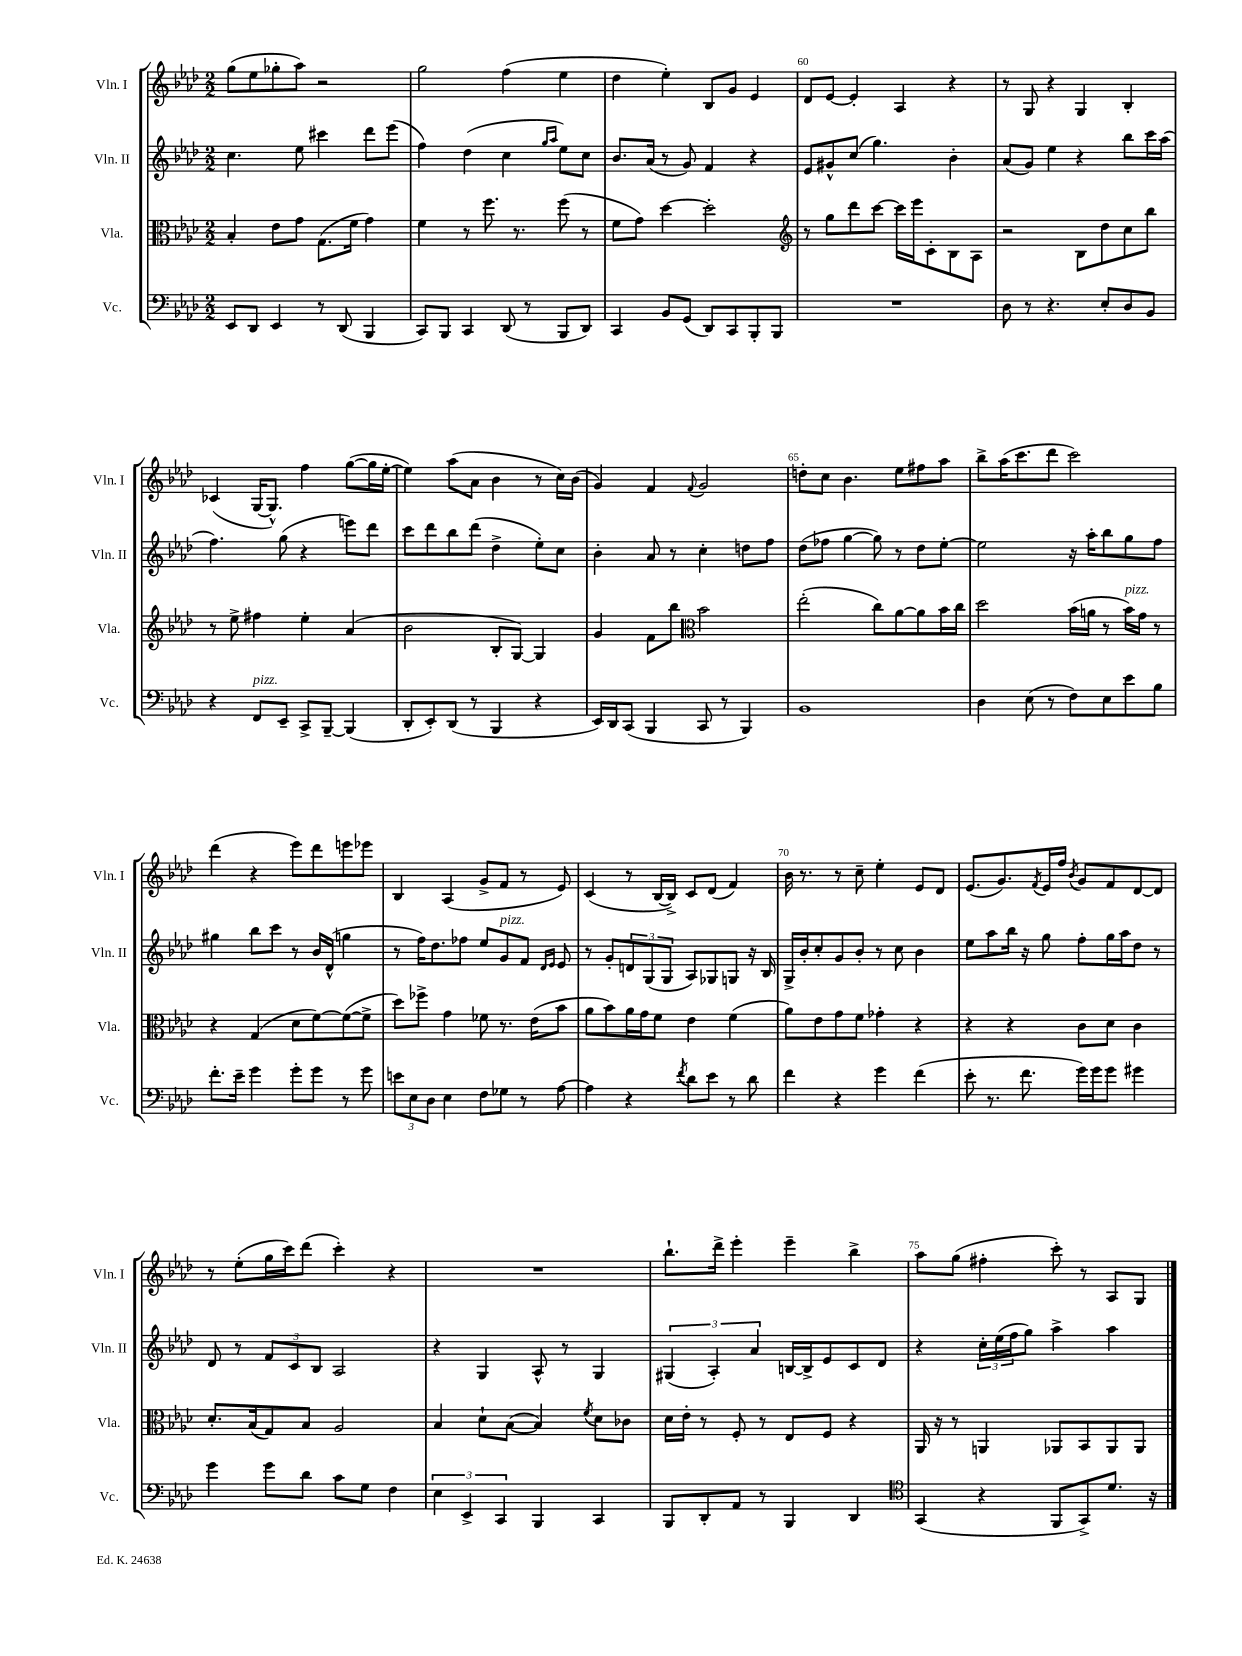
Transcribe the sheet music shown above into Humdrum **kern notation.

**kern	**kern	**kern	**kern
*staff4	*staff3	*staff2	*staff1
*clefF4	*clefC3	*clefG2	*clefG2
*k[b-e-a-d-]	*k[b-e-a-d-]	*k[b-e-a-d-]	*k[b-e-a-d-]
*M2/2	*M2/2	*M2/2	*M2/2
8EE-/L	4B-'/	4.cc\	(8gg\L
8DD-/J	.	.	8ee-\
4EE-/	8e-\L	.	8gg-'\
.	8g\J	8ee-\	8aa-\J)
8r	(8.G\L	4ccc#\	2r
(8DD-/	.	.	.
.	16f\Jk	.	.
4BBB-/	4g\)	8ddd-\L	.
.	.	(8eee-\J	.
=	=	=	=
8CC/L)	4f\	4ff\)	2gg\
8BBB-/J	.	.	.
4CC/	8r	(4dd-\	.
.	8.ff\	.	.
(8DD-/	.	4cc\	(4ff\
.	8.r	.	.
8r	.	.	.
.	.	16qqgg/LL	.
.	.	16qqaa-/JJ	.
8BBB-/L	(8ff\	8ee-\L)	4ee-\
8DD-/J)	8r	8cc\J	.
=	=	=	=
4CC/	8f\L	8.b-/L	4dd-\
.	8g\J)	.	.
.	.	(16a-/Jk	.
8BB-/L	[4dd-\	8r	4ee-'\)
(8GG/J	.	8g/)	.
8DD-/L)	2dd-'\]	4f/	8B-/L
8CC/	.	.	8g/J
8BBB-'/	.	4r	4e-/
8BBB-/J	.	.	.
=	=	=	=
*	*clefG2	*	*
1r	8r	8e-/L	8d-/L
.	8gg\L	8g#^^/	[8e-/J
.	8ddd-\	(8cc/J	4e-'/]
.	[8ccc\J	4.gg\)	.
.	16ccc\]LL	.	4A-/
.	16eee-\J	.	.
.	8c'\	.	.
.	8B-\	4b-'\	4r
.	8A-\J	.	.
=	=	=	=
8D-\	2r	(8a-/L	8r
8r	.	8g/J)	8G/
4.r	.	4ee-\	4r
.	8B-\L	4r	4G/
8E-'/L	8dd-\	.	.
8D-/	8cc\	8bb-\L	4B-'/
8BB-/J	8bb-\J	16ccc\L	.
.	.	(16aa-\JJ	.
=	=	=	=
4r	8r	4.ff\)	(4c-/
.	8ee-^\	.	.
8FF/L	4ff#\	.	[16G/LK
.	.	.	8.G^^/]J)
8EE-~/J	.	(8gg\	.
8CC^/L	4ee-'\	4r	4ff\
[8BBB-~/J	.	.	.
(4BBB-/]	(4a-/	8eee\L)	([8gg\L
.	.	8ddd-\J	16gg\]L
.	.	.	[16ee-'\JJ
=	=	=	=
8DD-'/L	2b-\	8ccc\L	4ee-\])
8EE-'/)	.	8ddd-\	.
(8DD-/J	.	8bb-\	(8aa-\L
8r	.	(8ddd-\J	8a-\J
4BBB-/	8B-'/L	4dd-^\	4b-\
.	[8G/J)	.	.
4r	4G/]	8ee-'\L)	8r
.	.	8cc\J	16cc\LL)
.	.	.	(16b-\JJ
=	=	=	=
16EE-/LL)	4g/	4b-'\	4g/)
16DD-/J	.	.	.
(8CC/J	.	.	.
4BBB-/	8f\L	8a-/	4f/
.	8bb-\J	8r	.
*	*clefC3	*	*
.	.	.	8qqf/
8CC/	2b-\	4cc'\	2g/
8r	.	.	.
4BBB-/)	.	8dd\L	.
.	.	8ff\J	.
=	=	=	=
1BB-	(2ee-'\	(8dd-\L	8dd'\L
.	.	8ff-\J	8cc\J
.	.	[4gg\	4.b-\
.	8cc\L)	8gg\])	.
.	[8a-\	8r	8ee-\L
.	8a-\]	8dd-\L	8ff#\
.	16b-\L	[8ee-'\J	8aa-\J
.	16cc\JJ	.	.
=	=	=	=
4D-\	2dd-\	2ee-\]	8bb-^\L
.	.	.	(16aa-\K
.	.	.	8.ccc\
(8E-\	.	.	.
8r	.	.	8ddd-\J
8F\L)	(16b-\LL	16r	2ccc\)
.	16a\JJ	16aa-'\LK	.
8E-\	8r	8bb-\	.
8e-\	16b-\LL)	8gg\	.
.	16g\JJ	.	.
8B-\J	8r	8ff\J	.
=	=	=	=
8.f'\L	4r	4gg#\	(4ddd-\
16e-~\Jk	.	.	.
4g\	(4G/	8bb-\L	4r
.	.	8ccc\J	.
8g'\L	8d-\L	8r	8eee-\L)
8g\J	[8f\)	16b-/LL	8ddd-\
.	.	(16d-^^/JJ	.
8r	(8f\_	4gg\	8eee\
8g\	8f^\]J	.	8eee-\J
=	=	=	=
12e\L	8dd-\L)	8r	4B-/
12E-\	.	.	.
.	8ff-^\J	16ff\LK)	.
12D-\J	.	.	.
.	.	8.dd-\	.
4E-\	4g\	.	(4A-/
.	.	8ff-\J	.
8F\L	8f-\	8ee-/L	8g^/L
8G-\J	8.r	8g/	8f/J
8r	.	8f/J	8r
.	(16e-\LK	.	.
.	.	16qqd-/LL	.
.	.	16qqe-/JJ	.
[8A-\	8b-\J	8e-/	8e-/)
=	=	=	=
4A-\]	8a-\L	8r	(4c/
.	8b-\)	8g'/L	.
4r	16a-\L	12d/	8r
.	16g\J	.	.
.	.	(12G/	.
.	8f\J	.	[16B-/LL
.	.	12G/J	.
.	.	.	16B-^/]JJ)
8qf/	.	.	.
8d-\L	4e-\	8A-/L)	8c/L
8e-\J	.	8G-/	(8d-/J
8r	(4f\	8G/J	4f/)
8d-\	.	16r	.
.	.	16B-/	.
=	=	=	=
4f\	8a-\L)	16G^/LL	16b-\
.	.	16b-'/J	8.r
.	8e-\	8cc'/	.
4r	8g\	8g/	8r
.	8f\J	8b-'/J	8cc~\
4g\	4g-'\	8r	4ee-'\
.	.	8cc\	.
(4f\	4r	4b-\	8e-/L
.	.	.	8d-/J
=	=	=	=
8e-'\	4r	8ee-\L	(8.e-/L
8.r	.	8aa-\	.
.	.	.	8.g/)
.	4r	16bb-\Jk	.
8.f\	.	16r	.
.	.	.	8qf/
.	.	8gg\	16e-/L
.	.	.	16ff/JJ
.	.	.	8qb-/
16g\LL)	8c\L	8ff'\L	8g/L
16g\J	.	.	.
8g\J	8d-\J	16gg\L	8f/
.	.	16aa-\J	.
4g#\	4c\	8dd-\J	[8d-/
.	.	8r	8d-/]J
=	=	=	=
4g\	8.d-'/L	8d-/	8r
.	.	8r	(8ee-'\L
.	(16B-/k	.	.
8g\L	8G/)	12f/L	16gg\L
.	.	.	16ccc\J)
.	.	12c/	.
8d-\J	8B-/J	.	(8ddd-\J
.	.	12B-/J	.
8c\L	2A-/	2A-/	4ccc'\)
8G\J	.	.	.
4F\	.	.	4r
=	=	=	=
6E-\	4B-/	4r	1r
6EE-^/	.	.	.
.	8d-`\L	4G/	.
6CC/	.	.	.
.	([8B-\J	.	.
4BBB-/	4B-/])	8A-^^/	.
.	.	8r	.
.	8qf/	.	.
4CC/	8d-\L	4G/	.
.	8c-\J	.	.
=	=	=	=
8BBB-/L	16d-\LL	(6G#/	8.bb-`\L
.	16e-'\JJ	.	.
8DD-'/	8r	.	.
.	.	6A-'/)	.
.	.	.	16ddd-^\Jk
8AA-/J	8F'/	.	4eee-'\
.	.	6a-/	.
8r	8r	.	.
4BBB-/	8E-/L	[16B/LL	4eee-~\
.	.	16B^/]J	.
.	8F/J	8e-/	.
4DD-/	4r	8c/	4bb-^\
.	.	8d-/J	.
=	=	=	=
*clefC4	*	*	*
(4GG/	16AA-/	4r	8aa-\L
.	16r	.	.
.	8r	.	(8gg\J
4r	4AA/	24cc'\LL	4ff#'\
.	.	(24ee-\	.
.	.	24ff\J	.
.	.	8gg\J)	.
8FF/L	8AA-/L	4aa-^\	8ccc'\)
8GG^/)	8BB-/	.	8r
8.d-/J	8AA-/	4aa-\	8A-/L
.	8AA-/J	.	8G/J
16r	.	.	.
==	==	==	==
*-	*-	*-	*-
